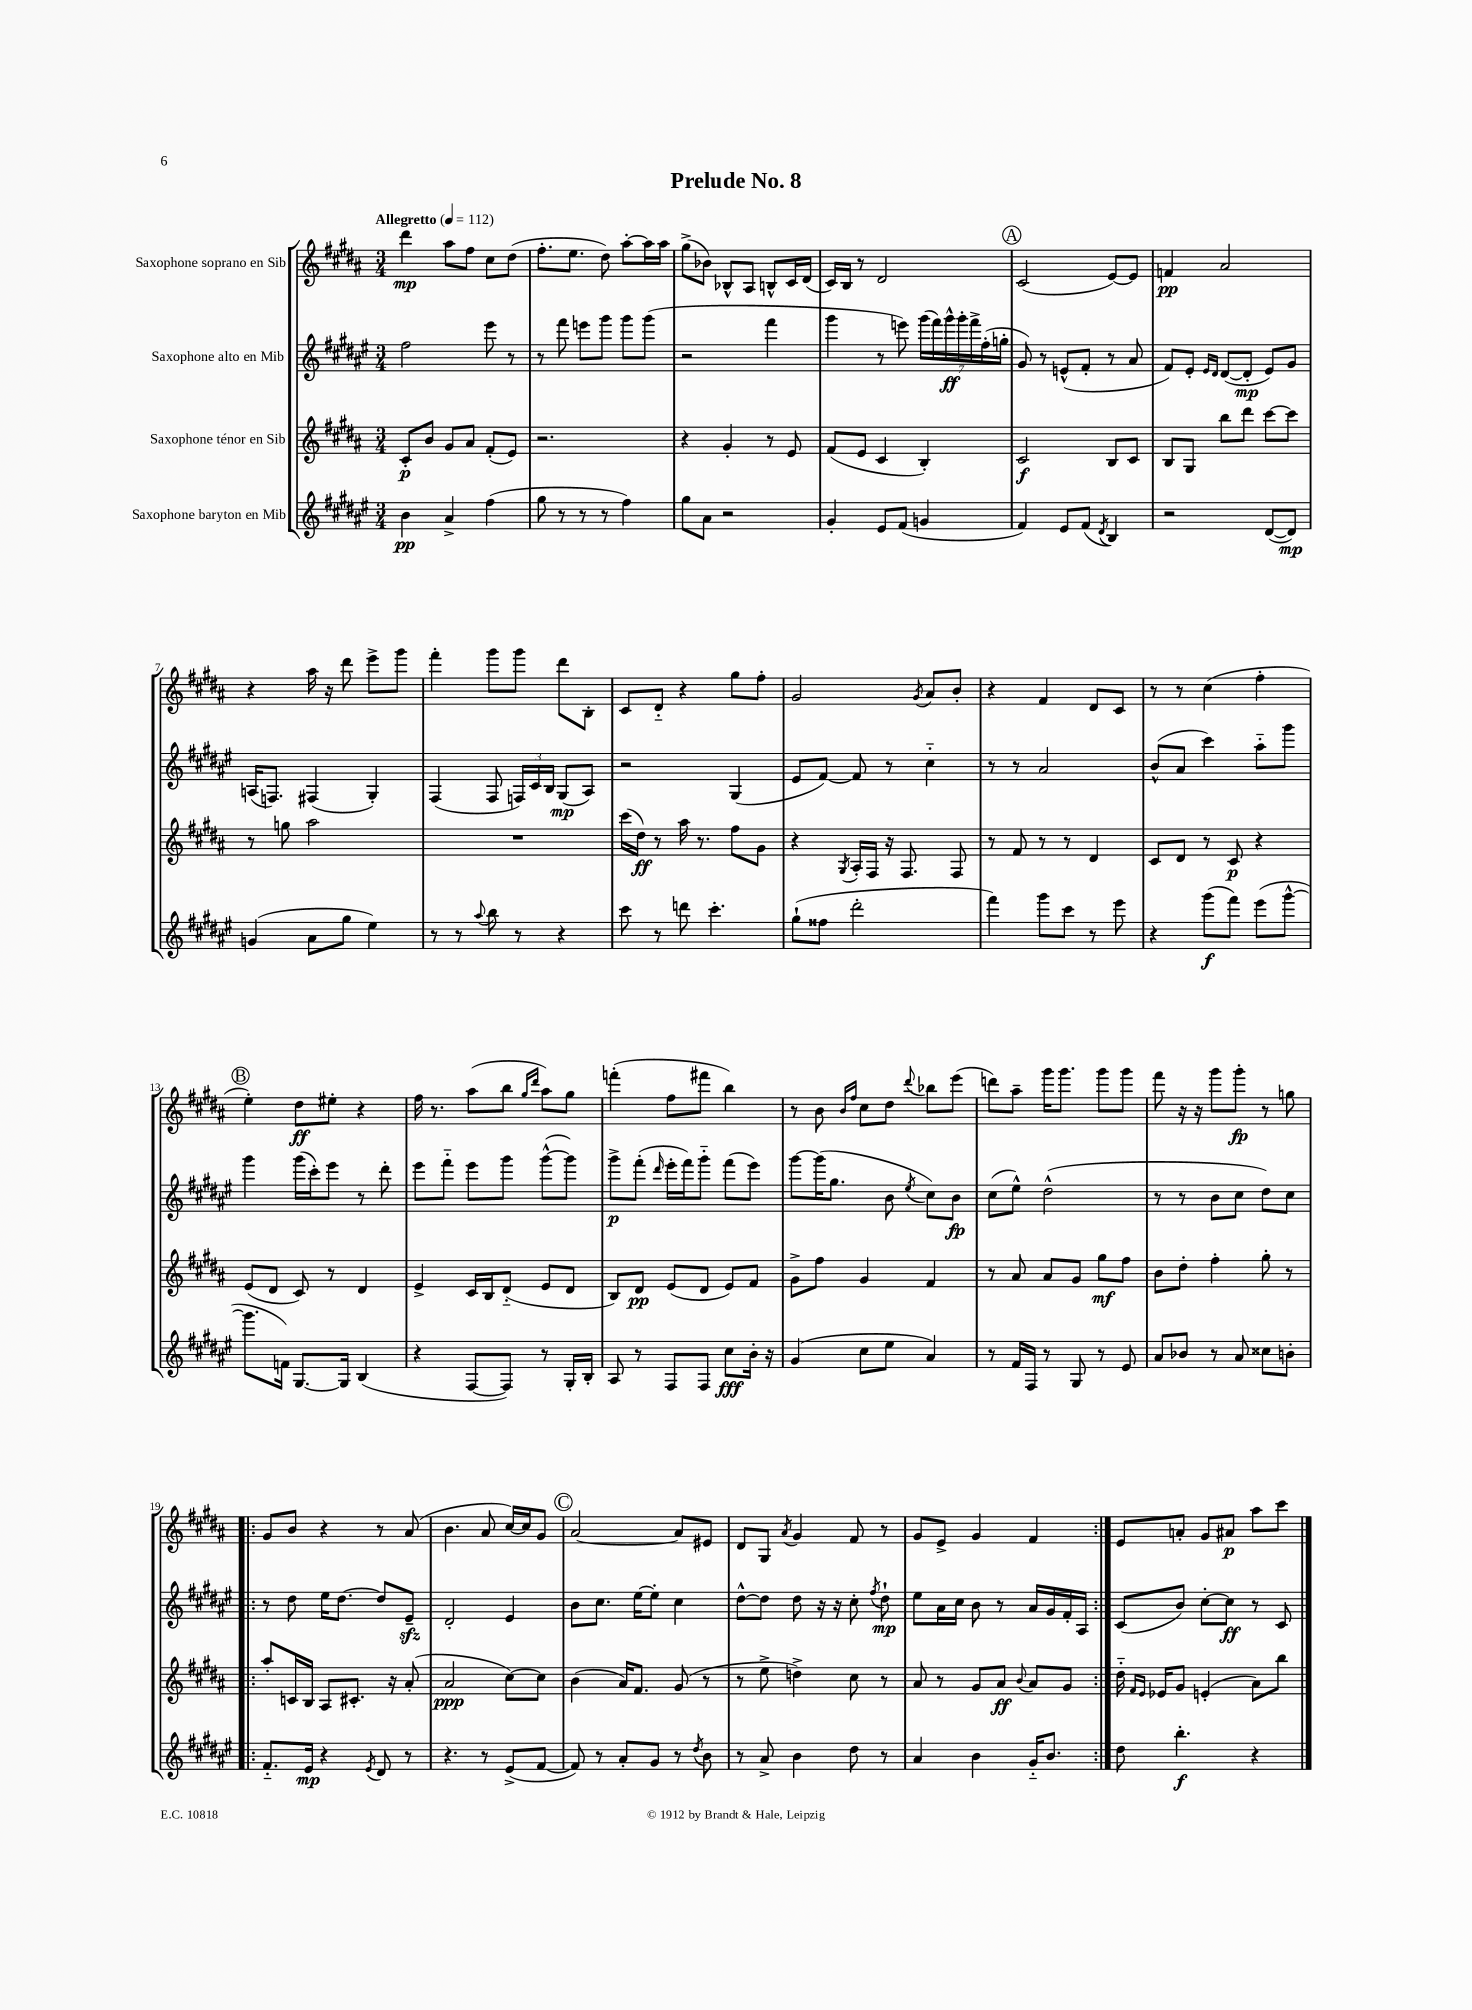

**kern	**dynam	**kern	**dynam	**kern	**dynam	**kern	**dynam
*part4	*part4	*part3	*part3	*part2	*part2	*part1	*part1
*staff4	*staff4	*staff3	*staff3	*staff2	*staff2	*staff1	*staff1
*I"Saxophone baryton en Mib	*	*I"Saxophone ténor en Sib	*	*I"Saxophone alto en Mib	*	*I"Saxophone soprano en Sib	*
*clefG2	*	*clefG2	*	*clefG2	*	*clefG2	*
*k[f#c#g#d#a#e#]	*	*k[f#c#g#d#a#]	*	*k[f#c#g#d#a#e#]	*	*k[f#c#g#d#a#]	*
*M3/4	*	*M3/4	*	*M3/4	*	*M3/4	*
*MM112	*	*MM112	*	*MM112	*	*MM112	*
=1	=1	=1	=1	=1	=1	=1	=1
!	!	!	!	!	!	!LO:TX:a:B:t=Allegretto	!
4b\	pp	8c#'/L	p	2ff#\	.	4ddd#\	mp
.	.	8b/J	.	.	.	.	.
4a#^/	.	8g#/L	.	.	.	8aa#\L	.
.	.	8a#/J	.	.	.	8ff#\J	.
(4ff#\	.	(8f#'/L	.	8eee#\	.	8cc#\L	.
.	.	8e/J)	.	8r	.	(8dd#\J	.
=2	=2	=2	=2	=2	=2	=2	=2
8gg#\	.	2.r	.	8r	.	8.ff#'\L	.
8r	.	.	.	8fff#\	.	.	.
.	.	.	.	.	.	8.ee\J	.
8r	.	.	.	8eeen\L	.	.	.
8r	.	.	.	8ggg#\J	.	8dd#\)	.
4ff#\)	.	.	.	8ggg#\L	.	[8aa#'\L	.
.	.	.	.	(8ggg#\J	.	16aa#\L]	.
.	.	.	.	.	.	16aa#\JJ	.
=3	=3	=3	=3	=3	=3	=3	=3
8gg#\L	.	4r	.	2r	.	(8gg#^\L	.
8a#\J	.	.	.	.	.	8b-X\J)	.
2r	.	4g#'/	.	.	.	8B-X^^/L	.
.	.	.	.	.	.	8A#/J	.
.	.	8r	.	4fff#\	.	8Bn^^/L	.
.	.	8e/	.	.	.	16c#/L	.
.	.	.	.	.	.	(16d#/JJ	.
=4	=4	=4	=4	=4	=4	=4	=4
4g#'/	.	(8f#/L	.	4ggg#\	.	16c#/LL)	.
.	.	.	.	.	.	16B/JJ	.
.	.	8e/J	.	.	.	8r	.
8e#/L	.	4c#/	.	8r	.	2d#/	.
(8f#/J	.	.	.	8eeen\)	.	.	.
4gn/	.	4B'/)	.	(28ggg#\LL	.	.	.
.	.	.	.	28fff#\)	.	.	.
.	.	.	.	28ggg#^^\	ff	.	.
.	.	.	.	28ggg#'\	.	.	.
.	.	.	.	28fff#^\	.	.	.
.	.	.	.	(28ff#'\	.	.	.
.	.	.	.	28ggn'\JJ	.	.	.
!!LO:REH:place=s1:t=A
=5	=5	=5	=5	=5	=5	=5	=5
4f#/)	.	2c#/	f	8g#/)	.	(2c#/	.
.	.	.	.	8r	.	.	.
8e#/L	.	.	.	(8en^^/L	.	.	.
(8f#/J	.	.	.	8f#'/J	.	.	.
8qd#/	.	.	.	.	.	.	.
4B/)	.	8B/L	.	8r	.	[8e/L)	.
.	.	8c#/J	.	8a#/	.	8e/J]	.
=6	=6	=6	=6	=6	=6	=6	=6
2r	.	8B/L	.	8f#/L)	.	4fn/	pp
.	.	8G#/J	.	8e#'/J	.	.	.
.	.	.	.	16qqe#/LL	.	.	.
.	.	.	.	16qqd#/JJ	.	.	.
.	.	8bb\L	.	([8d#/L	.	2a#/	.
.	.	8ddd#\J	.	8d#'/J]	mp	.	.
([8d#/L	.	[8ccc#\L	.	8e#/L)	.	.	.
8d#/J])	mp	8ccc#\J]	.	8g#/J	.	.	.
!!LO:LB:g=z
=7	=7	=7	=7	=7	=7	=7	=7
(4gn/	.	8r	.	(16An/KL	.	4r	.
.	.	.	.	8.Fn/J)	.	.	.
.	.	8ggn\	.	.	.	.	.
8a#\L	.	2aa#\	.	(4F#X/	.	16aa#\	.
.	.	.	.	.	.	16r	.
8gg#\J	.	.	.	.	.	8ddd#\	.
4ee#\)	.	.	.	4G#'/)	.	8eee^\L	.
.	.	.	.	.	.	8ggg#\J	.
=8	=8	=8	=8	=8	=8	=8	=8
8r	.	2.r	.	(4F#/	.	4fff#'\	.
8r	.	.	.	.	.	.	.
8qqaa#/	.	.	.	.	.	.	.
8bb\	.	.	.	8F#/	.	8ggg#\L	.
8r	.	.	.	24Fn/LL)	.	8ggg#\J	.
.	.	.	.	24c#/	.	.	.
.	.	.	.	24B/JJ	.	.	.
4r	.	.	.	(8G#/L	mp	8ddd#\L	.
.	.	.	.	8A#/J)	.	8B'\J	.
=9	=9	=9	=9	=9	=9	=9	=9
8ccc#\	.	(16ccc#\LL	.	2r	.	8c#/L	.
.	.	16dd#\JJ)	ff	.	.	.	.
8r	.	8r	.	.	.	8d#/J	.
8dddn\	.	16aa#\	.	.	.	4r	.
.	.	8.r	.	.	.	.	.
4.ccc#'\	.	.	.	.	.	.	.
.	.	8ff#\L	.	(4G#/	.	8gg#\L	.
.	.	8g#\J	.	.	.	8ff#'\J	.
=10	=10	=10	=10	=10	=10	=10	=10
(8gg#`\L	.	4r	.	8e#/L	.	2g#/	.
8ff##X\J	.	.	.	[8f#/J)	.	.	.
.	.	8qG#/	.	.	.	.	.
2ddd#'\	.	16A#'/LL	.	8f#/]	.	.	.
.	.	16F#/JJ	.	.	.	.	.
.	.	16r	.	8r	.	.	.
.	.	8.F#/	.	.	.	.	.
.	.	.	.	.	.	8qg#/	.
.	.	.	.	4cc#\	.	8a#/L	.
.	.	8F#/	.	.	.	8b'/J	.
=11	=11	=11	=11	=11	=11	=11	=11
4fff#\)	.	8r	.	8r	.	4r	.
.	.	8f#/	.	8r	.	.	.
8ggg#\L	.	8r	.	2a#/	.	4f#/	.
8ccc#\J	.	8r	.	.	.	.	.
8r	.	4d#/	.	.	.	8d#/L	.
8eee#\	.	.	.	.	.	8c#/J	.
=12	=12	=12	=12	=12	=12	=12	=12
4r	.	8c#/L	.	(8b^^/L	.	8r	.
.	.	8d#/J	.	8a#/J	.	8r	.
(8ggg#\L	f	8r	.	4ccc#\)	.	(4cc#\	.
8fff#\J)	.	8c#/	p	.	.	.	.
(8eee#\L	.	4r	.	8aa#\L	.	4ff#'\	.
[8ggg#^^\J	.	.	.	8ggg#\J	.	.	.
!!LO:LB:g=z
!!LO:REH:place=s1:t=B
=13	=13	=13	=13	=13	=13	=13	=13
8.ggg#\L]	.	(8e/L	.	4ggg#\	.	4ee'\)	.
.	.	8d#/J	.	.	.	.	.
16fn\Jk)	.	.	.	.	.	.	.
[8.G#/L	.	8c#/)	.	(16ggg#\LL	.	8dd#\L	ff
.	.	.	.	16ccc#'\J)	.	.	.
.	.	8r	.	8eee#\J	.	8ee#X'\J	.
16G#/Jk]	.	.	.	.	.	.	.
(4B/	.	4d#/	.	8r	.	4r	.
.	.	.	.	8ddd#'\	.	.	.
=14	=14	=14	=14	=14	=14	=14	=14
4r	.	4e^/	.	8eee#\L	.	16ff#\	.
.	.	.	.	.	.	8.r	.
.	.	.	.	8fff#\J	.	.	.
[8F#/L	.	16c#/LL	.	8eee#\L	.	(8aa#\L	.
.	.	16B/J	.	.	.	.	.
8F#/J])	.	(8d#/J	.	8ggg#\J	.	8bb\J	.
.	.	.	.	.	.	16qqgg#/LL	.
.	.	.	.	.	.	16qqddd#/JJ	.
8r	.	8e/L	.	([8ggg#^^\L	.	8aa#\L)	.
16G#'/LL	.	8d#/J	.	8ggg#\J])	.	8gg#\J	.
16B'/JJ	.	.	.	.	.	.	.
=15	=15	=15	=15	=15	=15	=15	=15
8A#/	.	8B/L)	.	8ggg#^\L	p	(4fffn'\	.
8r	.	8d#/J	pp	(8fff#'\J	.	.	.
.	.	.	.	16qqddd#/	.	.	.
8F#/L	.	(8e/L	.	16eee#'\LL	.	8ff#\L	.
.	.	.	.	16fff#\J)	.	.	.
8F#/J	.	8d#/J	.	8ggg#\J	.	8fff#X\J	.
8cc#\L	fff	8e/L)	.	(8fff#\L	.	4bb\)	.
16b'\Jk	.	8f#/J	.	8eee#\J)	.	.	.
16r	.	.	.	.	.	.	.
=16	=16	=16	=16	=16	=16	=16	=16
(4g#/	.	8g#^\L	.	[8ggg#\L	.	8r	.
.	.	8ff#\J	.	(16ggg#\K]	.	8b\	.
.	.	.	.	8.gg#\J	.	.	.
.	.	.	.	.	.	16qqb/LL	.
.	.	.	.	.	.	16qqff#/JJ	.
8cc#\L	.	4g#/	.	.	.	8cc#\L	.
8ee#\J	.	.	.	8b\	.	8dd#\J	.
.	.	.	.	8qee#/	.	8qqddd#/	.
4a#/)	.	4f#/	.	8cc#\L)	.	8bb-X\L	.
.	.	.	.	8b\J	fp	(8eee\J	.
=17	=17	=17	=17	=17	=17	=17	=17
8r	.	8r	.	(8cc#\L	.	8dddn\L)	.
16f#/LL	.	8a#/	.	8ee#^^\J)	.	8aa#~\J	.
16F#/JJ	.	.	.	.	.	.	.
8r	.	8a#/L	.	(2dd#^^\	.	16ggg#\KL	.
.	.	.	.	.	.	8.ggg#\J	.
8G#/	.	8g#/J	.	.	.	.	.
8r	.	8gg#\L	mf	.	.	8ggg#\L	.
8e#/	.	8ff#\J	.	.	.	8ggg#\J	.
=18	=18	=18	=18	=18	=18	=18	=18
8a#/L	.	8b\L	.	8r	.	8fff#\	.
8b-X/J	.	8dd#'\J	.	8r	.	16r	.
.	.	.	.	.	.	16r	.
8r	.	4ff#'\	.	8b\L	.	8ggg#\L	.
8a#/	.	.	.	8cc#\J	.	8ggg#'\J	fp
8cc##X\L	.	8gg#'\	.	8dd#\L)	.	8r	.
8bn'\J	.	8r	.	8cc#\J	.	8ggn\	.
!!LO:LB:g=z
=19!|:	=19!|:	=19!|:	=19!|:	=19!|:	=19!|:	=19!|:	=19!|:
8.f#/L	.	8aa#'/L	.	8r	.	8g#/L	.
.	.	16cn/L	.	8dd#\	.	8b/J	.
16e#/Jk	mp	16B/JJ	.	.	.	.	.
4r	.	8A#/L	.	16ee#\KL	.	4r	.
.	.	.	.	[8.dd#\J	.	.	.
.	.	8.c#X'/J	.	.	.	.	.
8qe#/	.	.	.	.	.	.	.
8d#/	.	.	.	8dd#/L]	.	8r	.
.	.	16r	.	.	.	.	.
8r	.	(8a#'/	.	8e#zz~/J	.	(8a#/	.
=20	=20	=20	=20	=20	=20	=20	=20
4.r	.	2a#/	ppp	2d#'/	.	4.b\	.
8r	.	.	.	.	.	8a#/	.
(8e#^/L	.	[8cc#\L)	.	4e#/	.	[16cc#/LL)	.
.	.	.	.	.	.	16cc#/J]	.
[8f#/J	.	8cc#\J]	.	.	.	8g#/J	.
!!LO:REH:place=s1:t=C
=21	=21	=21	=21	=21	=21	=21	=21
8f#/])	.	(4b\	.	8b\L	.	[2a#/	.
8r	.	.	.	8.cc#\J	.	.	.
8a#'/L	.	16a#/KL)	.	.	.	.	.
.	.	8.f#/J	.	[16ee#\KL	.	.	.
8g#/J	.	.	.	8ee#'\J]	.	.	.
8r	.	(8g#/	.	4cc#\	.	8a#/L]	.
8qdd#/	.	.	.	.	.	.	.
8b\	.	8r	.	.	.	8e#X/J	.
=22	=22	=22	=22	=22	=22	=22	=22
8r	.	8r	.	[8dd#^^\L	.	8d#/L	.
8a#^/	.	8ee^\	.	8dd#\J]	.	8G#/J	.
.	.	.	.	.	.	8qa#/	.
4b\	.	4ddn^\)	.	8dd#\	.	4g#/	.
.	.	.	.	16r	.	.	.
.	.	.	.	16r	.	.	.
8dd#\	.	8cc#\	.	8cc#'\	.	8f#/	.
.	.	.	.	8qff#/	.	.	.
8r	.	8r	.	8dd#`\	mp	8r	.
=23	=23	=23	=23	=23	=23	=23	=23
4a#/	.	8a#/	.	8ee#\L	.	8g#/L	.
.	.	8r	.	16a#\L	.	8e^/J	.
.	.	.	.	16cc#\JJ	.	.	.
4b\	.	8g#/L	.	8b\	.	4g#/	.
.	.	8a#/J	ff	8r	.	.	.
.	.	8qqb/	.	.	.	.	.
16g#/KL	.	8a#/L	.	16a#/LL	.	4f#/	.
8.b/J	.	.	.	16g#/	.	.	.
.	.	8g#/J	.	16f#'/	.	.	.
.	.	.	.	16A#/JJ	.	.	.
=24:|!	=24:|!	=24:|!	=24:|!	=24:|!	=24:|!	=24:|!	=24:|!
8dd#\	.	16dd#\	.	(8c#/L	.	8e/L	.
.	.	16qqf#/LL	.	.	.	.	.
.	.	16qqe/JJ	.	.	.	.	.
.	.	16e-X/KL	.	.	.	.	.
4.bb'\	f	8g#/J	.	8b/J)	.	8an'/J	.
.	.	(4en'/	.	[8cc#'\L	.	8g#/L	.
.	.	.	.	8cc#\J]	ff	8a#X/J	p
4r	.	8a#\L)	.	8r	.	8aa#\L	.
.	.	8bb\J	.	8c#/	.	8ccc#\J	.
==	==	==	==	==	==	==	==
*-	*-	*-	*-	*-	*-	*-	*-
